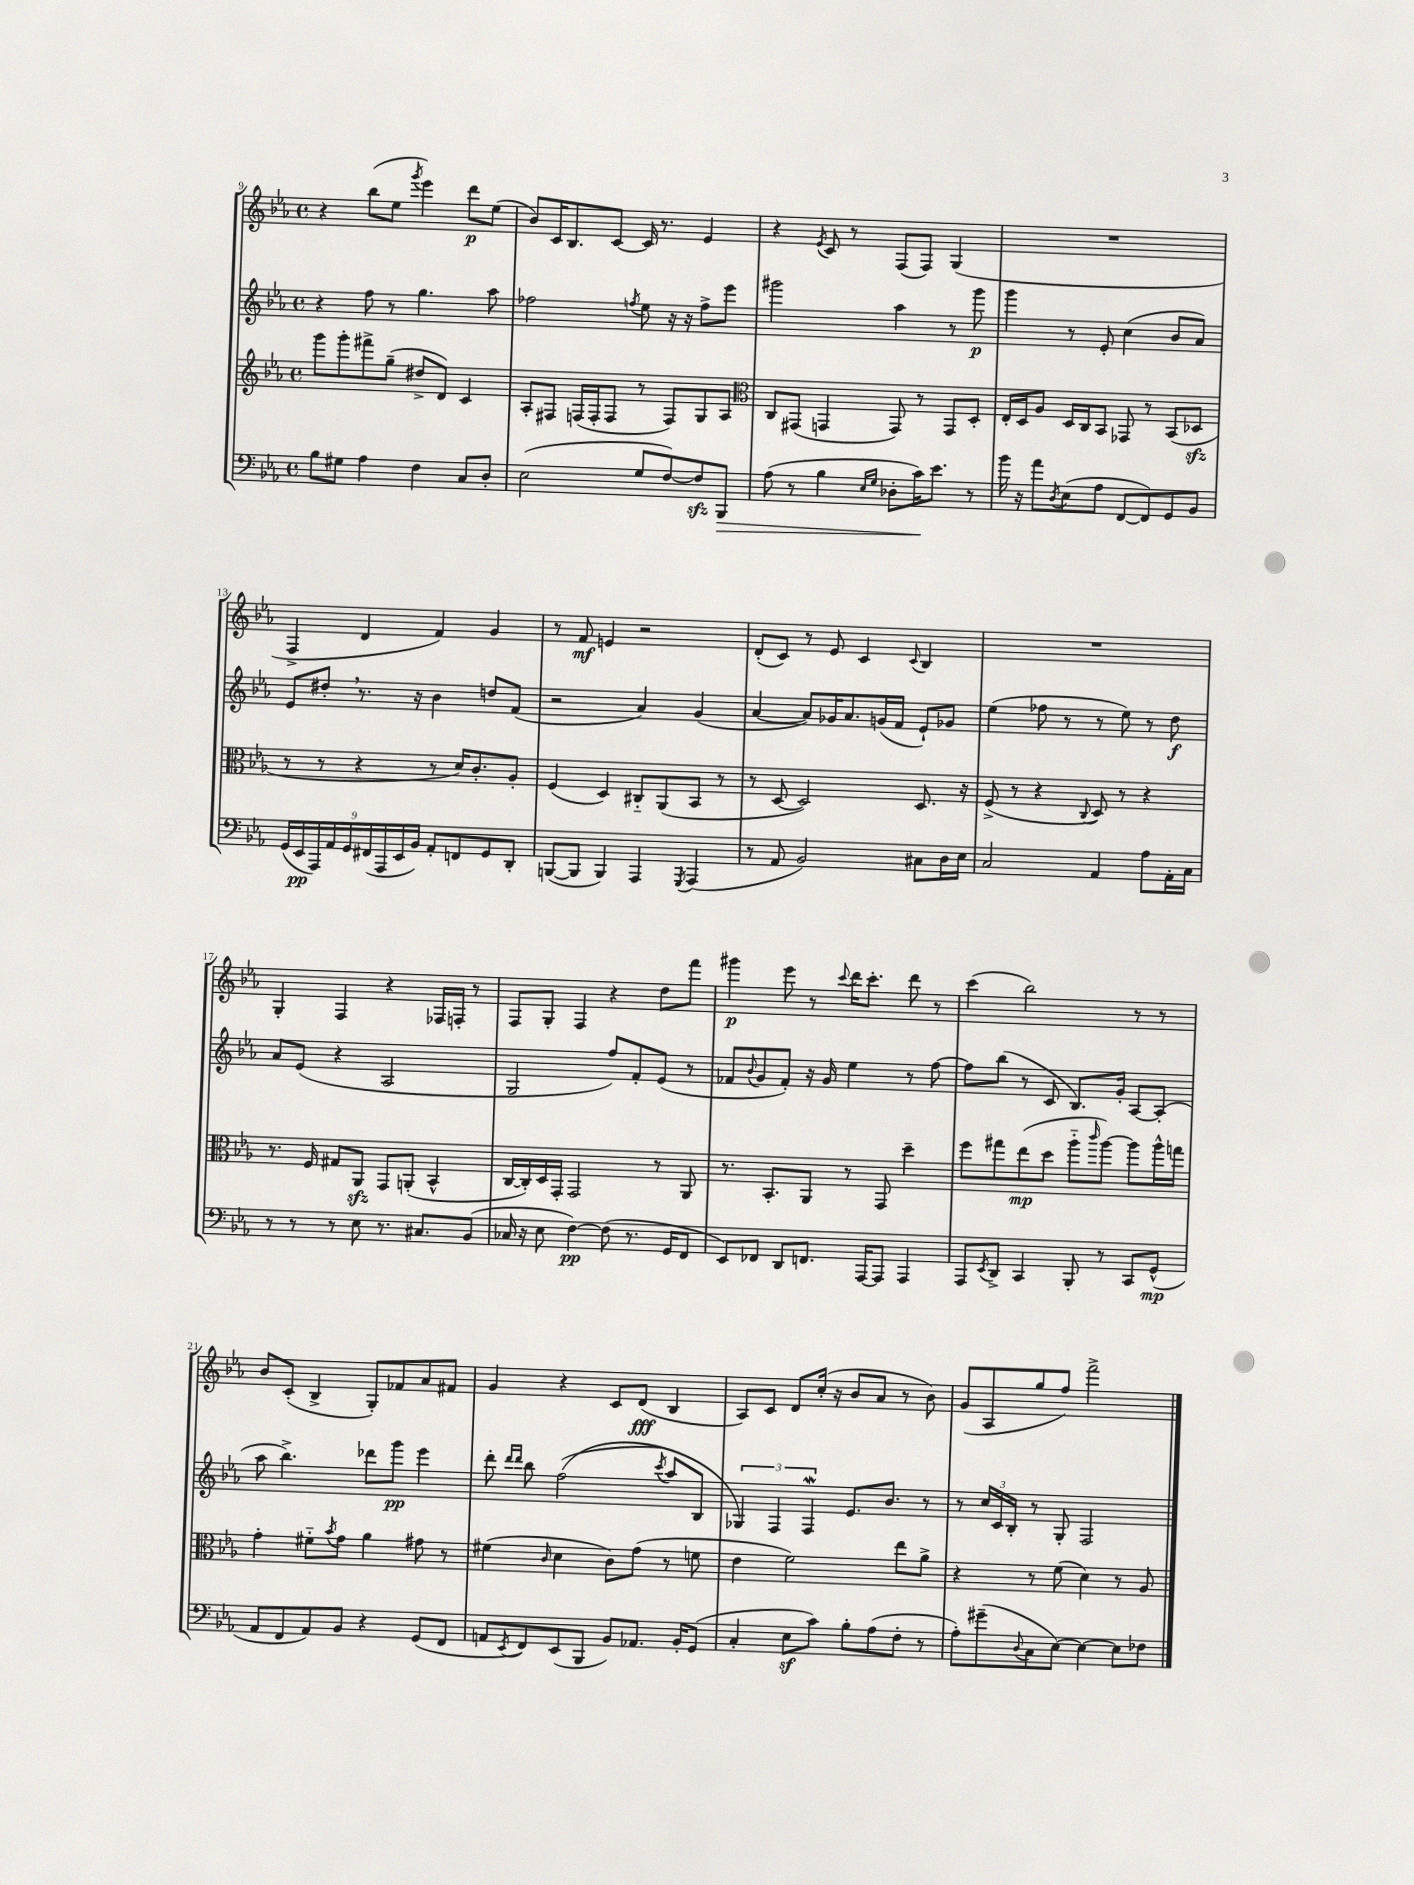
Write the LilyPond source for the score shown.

<<
\new StaffGroup <<
\new Staff = "s0" {
    \clef treble \key ees \major \defaultTimeSignature \time 4/4
    r4 bes''8( ees''8 \acciaccatura { g'''8 } ees'''4) d'''8\p ees''8( |
    bes'8) c'16 bes8. c'8~ c'16 r8. ees'4 |
    r4 \acciaccatura { ees'8 } c'8 r8 f8( f8) g4( |
    R1 |
    f4-> d'4 f'4) g'4 |
    r8 f'8\mf e'4 r2 |
    d'8-.( c'8) r8 ees'8 c'4 \appoggiatura { c'8 } bes4 |
    R1 |
    g4-. f4 r4 fes16 f16-. r8 |
    f8 g8-. f4 r4 d''8 f'''8 |
    gis'''4\p ees'''8 r8 \appoggiatura { c'''8 } d'''16 c'''8.-. d'''8 r8 |
    c'''4( bes''2) r8 r8 |
    bes'8 c'8-.( bes4-> g8-.) fes'8 aes'8 fis'8 |
    g'4 r4 c'8 d'8\fff( bes4 |
    aes8) c'8 d'8 c''16-.( r16 bes'8 aes'8 r8 bes'8) |
    g'8( aes8 g''8 f''8) f'''2-> \bar "|." |
}
\new Staff = "s1" {
    \clef treble \key ees \major \defaultTimeSignature \time 4/4
    r4 f''8 r8 g''4. aes''8 |
    fes''2 \acciaccatura { f''8 } ees''8 r16 r16 f''8-> ees'''8 |
    gis'''2 aes''4 r8 gis'''8\p |
    g'''4 r8 ees'8-. c''4( bes'8 aes'8) |
    ees'8 dis''8-. \breathe r8. r16 bes'4 d''8 f'8( |
    r2 aes'4) g'4( |
    aes'4~ aes'8) ges'16 aes'8. g'16( f'16 ees'8-!) ges'8 |
    ees''4( fes''8 r8 r8 ees''8) r8 d''8\f |
    aes'8 ees'8( r4 aes2 |
    g2 f''8) f'8-. ees'8( r8 |
    fes'8 \appoggiatura { bes'8 } g'8 fes'8-.) r16 g'16 ees''4 r8 f''8~ |
    f''8 bes''8( r8 c'8 bes8.) g'16-. aes8~ aes8-.( |
    aes''8 bes''4.->) des'''8 g'''8\pp ees'''4 |
    d'''8-. \grace { d'''16 d'''16 } bes''8 f''2(\( \acciaccatura { c'''8 } aes''8) bes8 |
    \tuplet 3/2 { ges4\) f4 f4\mordent } ees'8. bes'8. r8 |
    r8 \tuplet 3/2 { c''16 c'16 bes16-. } r8 g8-. f2 \bar "|." |
}
\new Staff = "s2" {
    \clef treble \key ees \major \defaultTimeSignature \time 4/4
    g'''8 g'''8-. fis'''8-> g''8--( dis''8-> d'8) c'4 |
    aes8-. fis8 f16( f16-. f8 r8 f8) g8 aes8 |
    \clef alto c8 gis,8( g,4 g,8) r8 g,8 d8-. |
    ees16-. d16 aes8 d16 c16 bes,8 ges,8 r8 bes,8( des8\sfz |
    r8 r8 r4 r8 d'16) c'8.-. aes8-. |
    f4( d4) cis8-_ aes,8( bes,8 r8 |
    r8 d8~ d2) d8. r16 |
    f8->( r8 r4 \appoggiatura { c8 } d8) r8 r4 |
    r8. f16 gis8 aes,8\sfz g,8 a,8-.( bes,4-^ |
    c16~ c16-.) d16 g,16-. g,2 r8 aes,8 |
    r8. bes,8.-. aes,8 r8 g,8 d''4-- |
    f''8 gis''8 ees''8\mp( d''8 aes''8-_ \grace { c'''16 } aes''8~) aes''8 aes''16-^ g''16 |
    g'4-. fis'8-_ \acciaccatura { bes'8 } g'8 aes'4 gis'8 r8 |
    fis'4( \grace { c'16 } d'4 c'8) g'8( r8 f'8 |
    ees'4 f'2) ees''8 aes'8-> |
    r4 r8 f'8( d'4) r8 aes8 \bar "|." |
}
\new Staff = "s3" {
    \clef bass \key ees \major \defaultTimeSignature \time 4/4
    bes8 gis8 aes4 f4 c8 d8-. |
    ees2( g8 f8~) f8\sfz bes,,8\> |
    aes8( r8 bes4 \grace { ees16 g16 } des8-. c'16\!) ees'8. r8 |
    bes'16 r16 aes'8 \acciaccatura { d8 } ees8( aes8 f,8~ f,8) g,8 bes,8 |
    \tuplet 9/8 { g,16( ees,16\pp aes,,16) aes,16 g,16 fis,16( aes,,16 ees,16 bes,16) } aes,8-. f,8 g,8 d,8-. |
    b,,8~( b,,8 b,,4) aes,,4 \acciaccatura { g,,8 } aes,,4( |
    r8 aes,8 bes,2) cis8 d16 ees16 |
    c2 aes,4 aes8 aes,16-. c16 |
    r8 r8 r8 ees8 r8. cis8. bes,8( |
    ces16 r16 ees8 f4~\pp) f8( r8. g,16 f,8 |
    ees,8) fes,8 d,8 f,8. aes,,16~ aes,,8 aes,,4 |
    aes,,8 \acciaccatura { ees,8 } d,8-> c,4 bes,,8-. r8 c,8 g,8-^\mp( |
    aes,8 f,8 aes,8) bes,8 r4 g,8( f,8 |
    a,8 \acciaccatura { ees,8 } f,8) ees,8( bes,,8 bes,8) aes,8. bes,16-. g,8( |
    c4-. ees8\sf c'8) bes8-. aes8( f8-. r8 |
    aes8-.) gis'8--( \appoggiatura { d8 } c8 ees8~) ees4~ ees8 fes8 \bar "|." |
}
>>
>>
\layout { \context { \Score currentBarNumber = #9 } }
